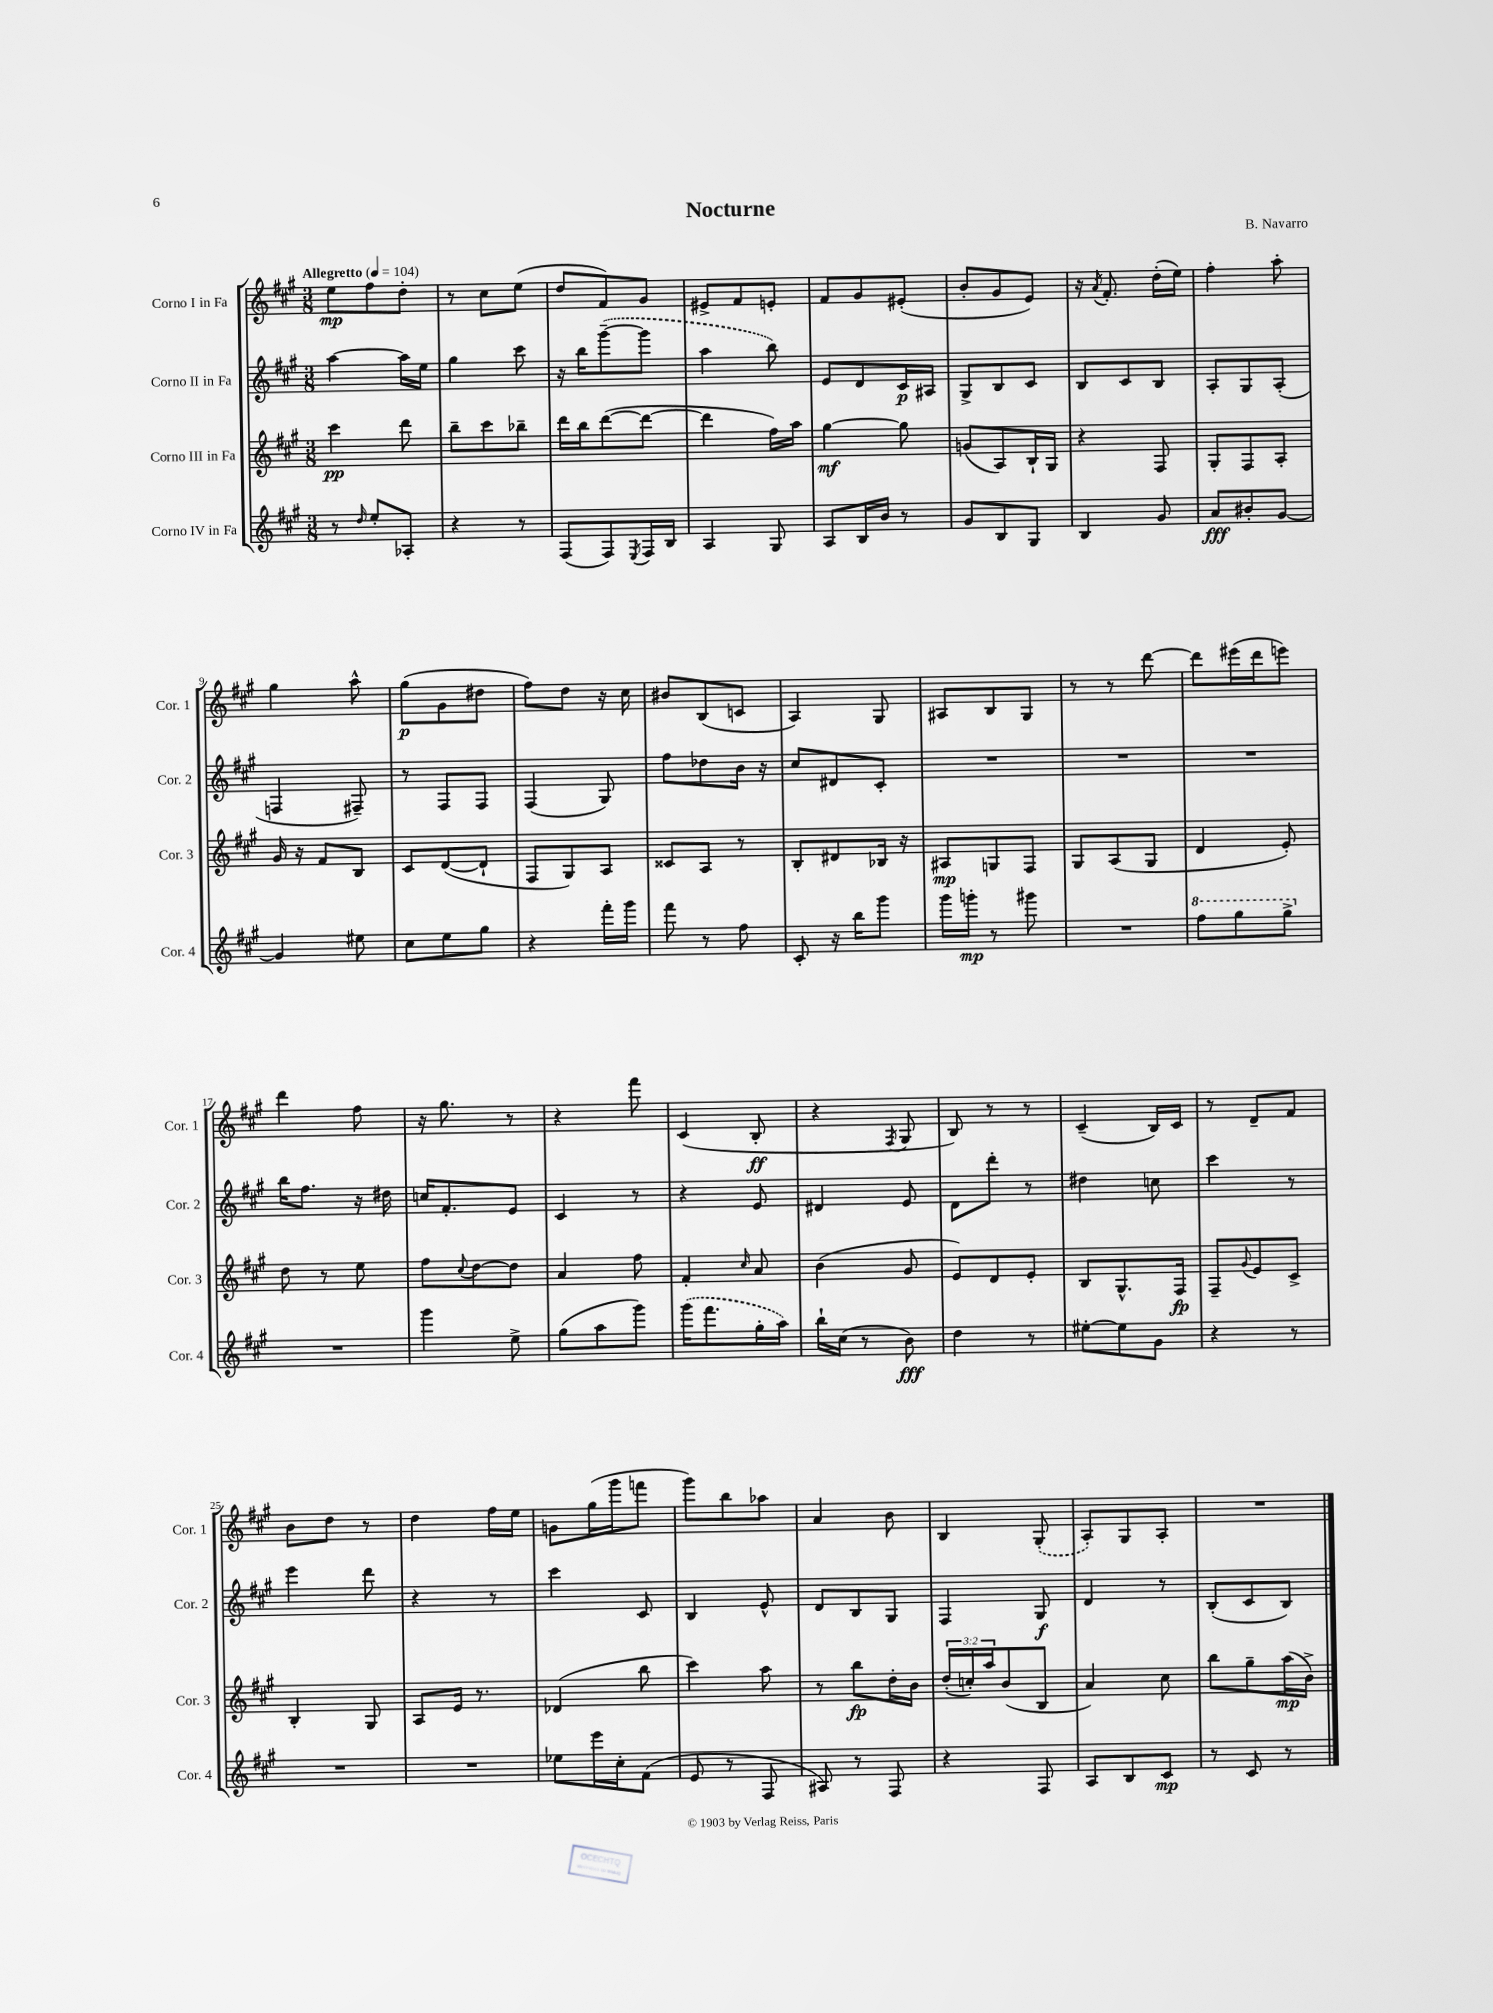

**kern	**kern	**kern	**kern
*staff4	*staff3	*staff2	*staff1
*clefG2	*clefG2	*clefG2	*clefG2
*k[f#c#g#]	*k[f#c#g#]	*k[f#c#g#]	*k[f#c#g#]
*M3/8	*M3/8	*M3/8	*M3/8
*MM104	*MM104	*MM104	*MM104
8r	4ccc#	[4aa	8ee
16qqdd	.	.	.
8ee'	.	.	8ff#
8A-'	8ddd	16aa]	8dd'
.	.	16ee	.
=	=	=	=
4r	8bb~	4gg#	8r
.	8ccc#	.	8cc#
8r	8bb-~	8ccc#	(8ee
=	=	=	=
(8F#	16ddd	16r	8dd
.	16bb	16bb	.
8F#)	([8ddd	([8ggg#~	8f#)
8qE	.	.	.
16F#	8ddd_	8ggg#]	8g#
16B	.	.	.
=	=	=	=
4A	4ddd]	4aa	8e#^
.	.	.	8f#
8G#	16ff#)	8bb)	8e'
.	16aa	.	.
=	=	=	=
8A	[4gg#	8e	8f#
16B	.	8d	8g#
16b	.	.	.
8r	8gg#]	16c#	(8e#'
.	.	16A#	.
=	=	=	=
8g#	(8g	8G#^	8b'
8B	8A)	8B	8g#
8G#	16B`	8c#	8e)
.	16G#	.	.
=	=	=	=
4B	4r	8B	16r
.	.	.	8qa
.	.	.	8.f#'
.	.	8c#	.
8g#	8F#	8B	(16dd'
.	.	.	16ee)
=	=	=	=
8a	8G#'	8A'	4ff#'
8b#'	8F#	8G#	.
[8g#	8A'	(8A'	8aa'
=	=	=	=
4g#]	16g#	4F	4gg#
.	16r	.	.
.	8f#	.	.
8ee#	8B	8F#~)	8aa^^
=	=	=	=
8cc#	8c#	8r	(8gg#
8ee	([8d	8F#	8g#
8gg#	8d`]	8F#	8dd#
=	=	=	=
4r	8F#	(4F#	8ff#)
.	8G#)	.	8dd
16fff#'	8A	8G#)	16r
16ggg#	.	.	16cc#
=	=	=	=
8fff#	8c##	8ff#	8b#
8r	8A	8dd-	(8B
8ff#	8r	16b	8c
.	.	16r	.
=	=	=	=
8c#'	8B'	8cc#	4A)
16r	8d#	8d#	.
16bb	.	.	.
8ggg#	16B-	8c#'	8G#
.	16r	.	.
=	=	=	=
16ggg#	8A#	4.r	8A#
16ggg'	.	.	.
8r	8G	.	8B
8ggg#	8F#	.	8G#
=	=	=	=
4.r	8G#	4.r	8r
.	(8A	.	8r
.	8G#	.	[8ddd
=	=	=	=
8fff#	4d	4.r	8ddd]
8ggg#	.	.	(16eee#
.	.	.	16ddd
8ggg#^	8e')	.	8eee)
=	=	=	=
4.r	8dd	16bb	4ddd
.	.	8.ff#	.
.	8r	.	.
.	8ee	16r	8ff#
.	.	16dd#	.
=	=	=	=
4ggg#	8ff#	16cc	16r
.	.	8.f#'	8.gg#
.	8qqcc#	.	.
.	[8dd	.	.
8ee^	8dd]	8e	8r
=	=	=	=
(8gg#	4a	4c#	4r
8aa	.	.	.
8ggg#)	8ff#	8r	8fff#
=	=	=	=
(16ggg#	4f#'	4r	(4c#
8.fff#	.	.	.
.	16qqcc#	.	.
16gg#'	8a	8e	8B'
16aa)	.	.	.
=	=	=	=
16bb`	(4b	4d#	4r
(16cc#	.	.	.
8r	.	.	.
.	.	.	8qF#
8b)	8g#	8e	8G#
=	=	=	=
4dd	8e)	8d	8B)
.	8d	8ddd'	8r
8r	8e'	8r	8r
=	=	=	=
[8ee#'	8B	4dd#	(4c#~
8ee#]	8.G#^^	.	.
8g#	.	8cc	16B)
.	16F#	.	16c#
=	=	=	=
4r	8F#~	4ccc#	8r
.	8qqg#	.	.
.	8e	.	8d~
8r	8c#^	8r	8f#
=	=	=	=
4.r	4B'	4eee	8b
.	.	.	8dd
.	8G#	8ddd	8r
=	=	=	=
4.r	8A	4r	4dd
.	16e	.	.
.	8.r	.	.
.	.	8r	16ff#
.	.	.	16ee
=	=	=	=
8ee-	(4d-	4ccc#	8g
16eee	.	.	(16gg#
16cc#'	.	.	16ggg#
(8f#	8bb	8c#	8fff
=	=	=	=
8e	4ccc#)	4B	8ggg#)
8r	.	.	8bb
8F#	8aa	8e^^	8aa-
=	=	=	=
8A#)	8r	8d	4a
8r	8bb	8B	.
8F#	16dd'	8G#	8b
.	16b	.	.
=	=	=	=
4r	(24dd'	4F#	4B
.	24cc')	.	.
.	24aa	.	.
.	(8b	.	.
8F#	8B	8G#	(8G#'
=	=	=	=
8A	4a)	4d	8A')
8B	.	.	8G#
8c#	8cc#	8r	8A'
=	=	=	=
8r	8bb	(8B'	4.r
8c#	8gg#~	8c#	.
8r	(16aa	8B)	.
.	16b^)	.	.
==	==	==	==
*-	*-	*-	*-
